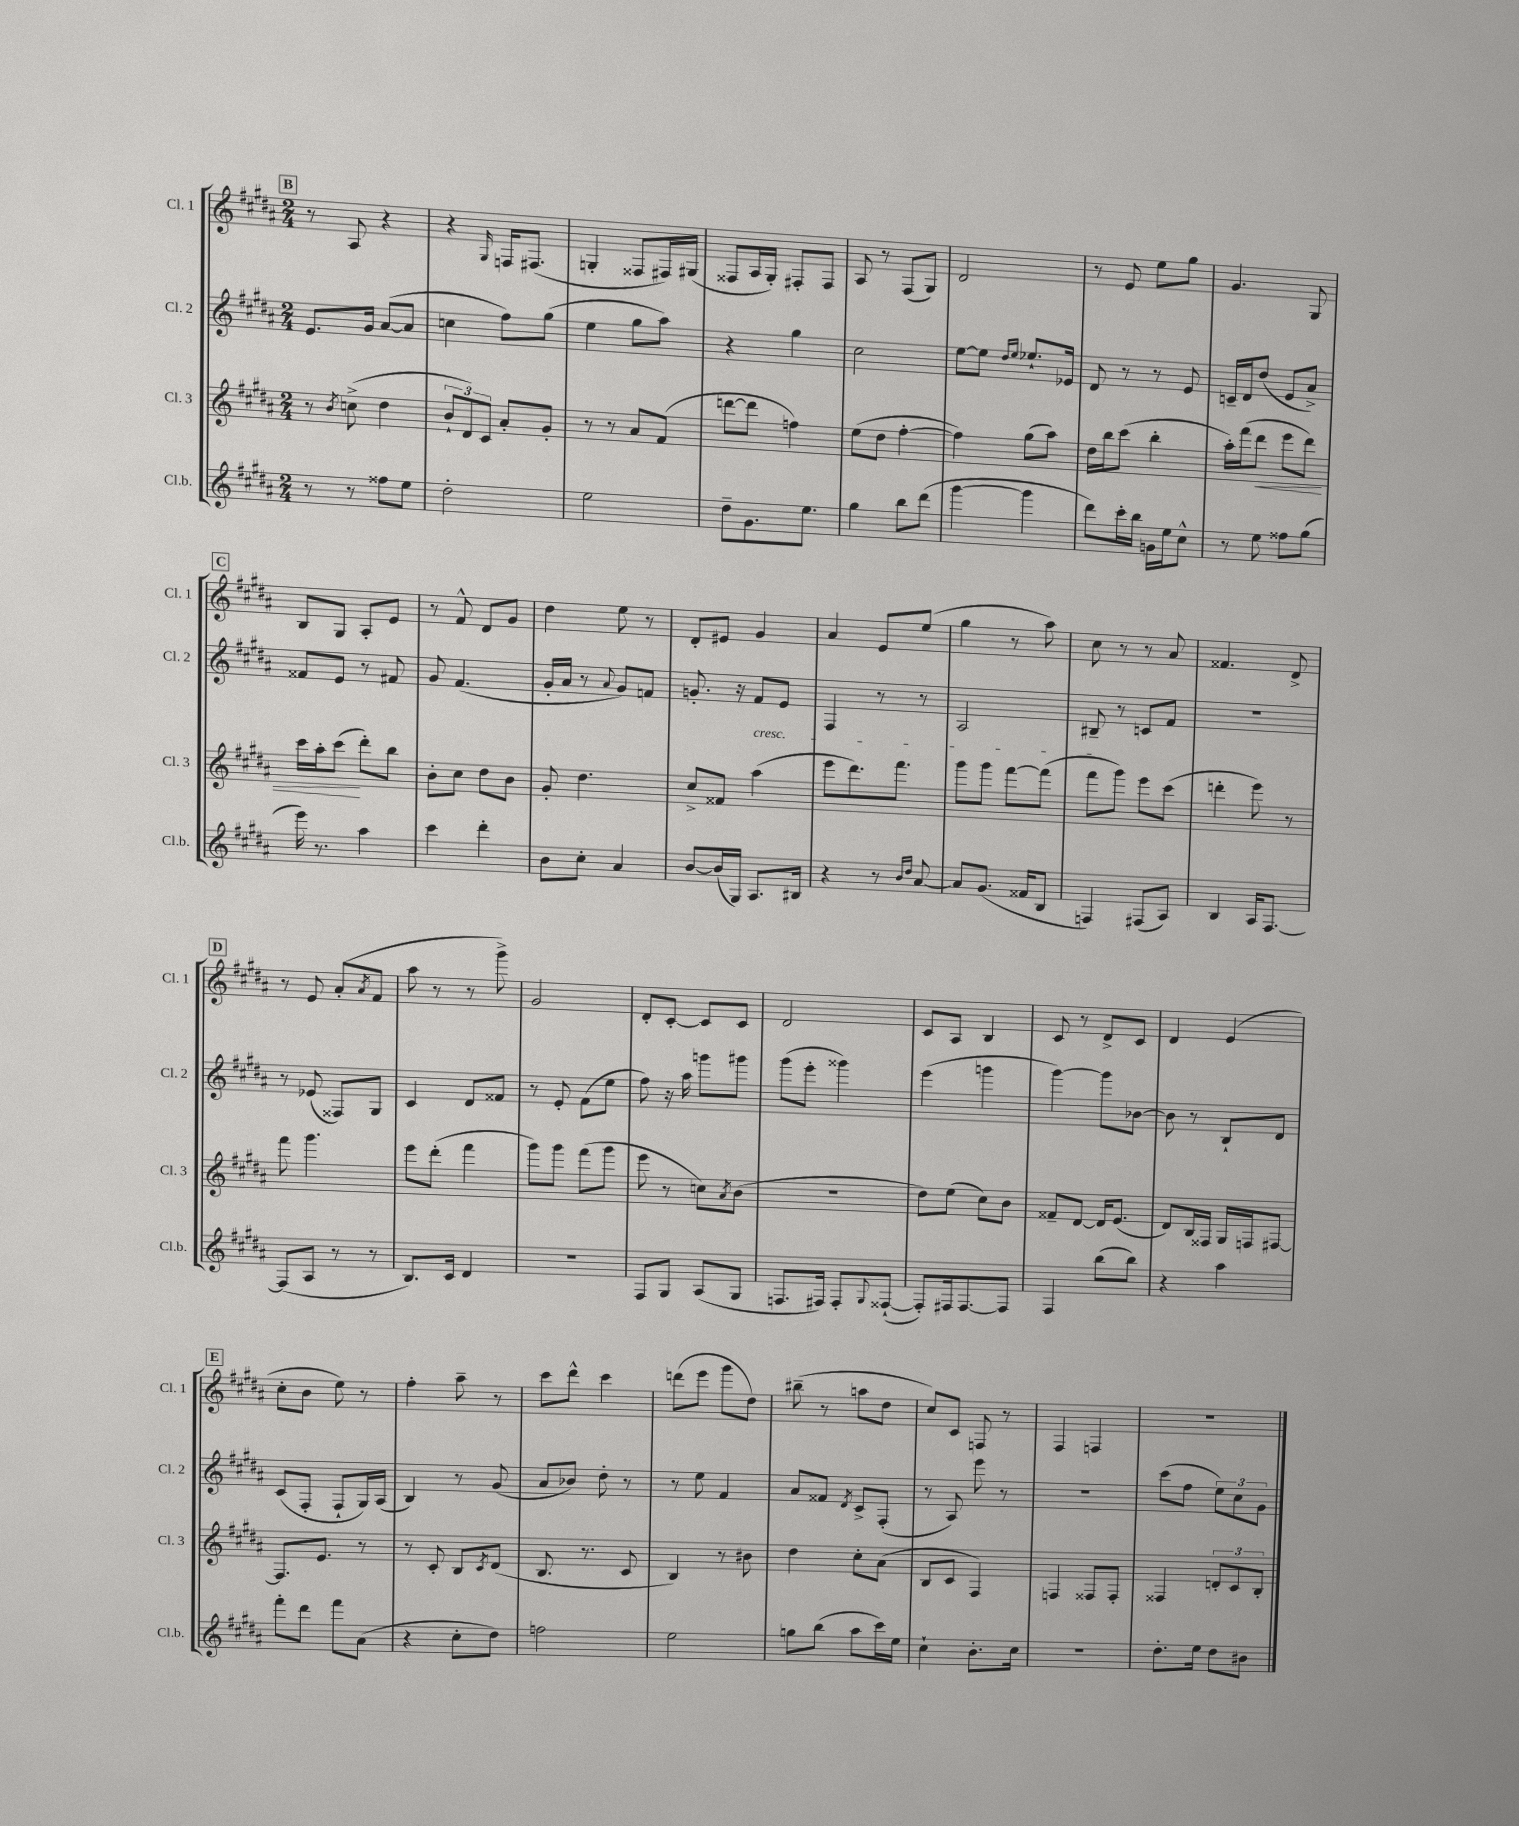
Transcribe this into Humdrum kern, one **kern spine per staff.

**kern	**kern	**dynam	**kern	**kern
*part4	*part3	*part3	*part2	*part1
*staff4	*staff3	*staff3	*staff2	*staff1
*I"Cl.b.	*I"Cl. 3	*	*I"Cl. 2	*I"Cl. 1
*I'Cl.b.	*I'Cl. 3	*	*I'Cl. 2	*I'Cl. 1
*clefG2	*clefG2	*	*clefG2	*clefG2
*k[f#c#g#d#a#]	*k[f#c#g#d#a#]	*	*k[f#c#g#d#a#]	*k[f#c#g#d#a#]
*M2/4	*M2/4	*	*M2/4	*M2/4
!!LO:REH:place=s1:t=B
=103	=103	=103	=103	=103
8r	8r	.	8.e/L	8r
.	8qb/	.	.	.
8r	(8ccn^\	.	.	8A#/
.	.	.	16g#/Jk	.
8ff##X\L	4dd#\	.	([8a#/L	4r
8ee\J	.	.	8a#/J]	.
=104	=104	=104	=104	=104
2dd#'\	12b`/L	.	4ccn\	4r
.	12d#/)	.	.	.
.	12c#/J	.	.	.
.	.	.	.	16qqG#/
.	8a#'/L	.	8ff#\L)	16Fn/KL
.	.	.	.	(8.F#X/J
.	8g#'/J	.	(8gg#\J	.
=105	=105	=105	=105	=105
2ee\	8r	.	4ee\	4Gn'/
.	8r	.	.	.
.	8a#/L	.	8gg#\L	8F##X/L
.	(8f#/J	.	8aa#\J)	16F#X/L)
.	.	.	.	(16G#X/JJ
=106	=106	=106	=106	=106
8dd#~\L	[8dddn\L	.	4r	8F##X/L
8.g#\	8ddd\J]	.	.	16A#/L
.	.	.	.	16G#'/JJ)
.	4ffn\)	.	4gg#\	8F#X'/L
8.ee\J	.	.	.	.
.	.	.	.	8F#/J
=107	=107	=107	=107	=107
4gg#\	(8ee\L	.	2cc#\	8A#/
.	8dd#\J	.	.	8r
8bb\L	[4ff#'\	.	.	(8F#/L
(8ddd#\J	.	.	.	8G#/J)
=108	=108	=108	=108	=108
[4ggg#\	4ff#\])	.	[8ee\L	2d#/
.	.	.	8ee\J]	.
.	.	.	16qqdd#/LL	.
.	.	.	16qqee/JJ	.
4ggg#\]	(8gg#\L	.	8.ee-X`/L	.
.	8aa#\J)	.	.	.
.	.	.	16e-X/Jk	.
=109	=109	=109	=109	=109
8ddd#\L)	16dd#\LL	.	8d#/	8r
.	16bb\J	.	.	.
16ccc#'\L	(8ccc#\J	.	8r	8e/
16bb\JJ	.	.	.	.
16gn\LL	4bb'\	.	8r	8ee\L
16ee\J	.	.	.	.
8cc#^^\J	.	.	8e/	8gg#\J
=110	=110	=110	=110	=110
8r	16aa#'\LL)	.	16cn~/LL	4.g#/
.	(16fff#\J	.	16d#/J	.
!	!	!LO:HP:b	!	!
8ee\	8ddd#\J	<	(8dd#/J	.
8ff##X\L	8eee\L	.	8e/L	.
(8gg#\J	8ddd#\J)	.	8a#^/J)	8G#/
!!LO:LB:g=z
!!LO:REH:place=s1:t=C
=111	=111	=111	=111	=111
16eee\)	16ccc#\LL	.	8f##X/L	8B/L
8.r	16aa#'\J	.	.	.
.	(8ccc#\J	.	8e/J	8G#/J
4aa#\	8ddd#'\L)	[	8r	8A#'/L
.	8bb\J	.	8f#X/	8e/J
=112	=112	=112	=112	=112
4ccc#\	8b'\L	.	8g#/	8r
.	8cc#\J	.	(4.f#/	8f#^^/
4ddd#'\	8dd#\L	.	.	8d#/L
.	8b\J	.	.	8g#/J
=113	=113	=113	=113	=113
8b\L	8g#'/	.	16g#'/LL	4dd#\
.	.	.	16a#/JJ	.
8cc#'\J	4.dd#\	.	8r	.
.	.	.	8qqa#/	.
4a#/	.	.	8g#/L)	8ee\
.	.	.	8fn/J	8r
=114	=114	=114	=114	=114
[8b/L	8cc#^/L	.	8.gn'/	8d#'/L
(16b/L]	8f##X/J	.	.	8e#X/J
16G#/JJ)	.	.	16r	.
!	!	!	!LO:TX:b:i:t=cresc.	!
8.A#/L	(4aa#\	.	8f#/L	4g#/
.	.	.	8e/J	.
16B#X/Jk	.	.	.	.
=115	=115	=115	=115	=115
4r	8eee\L	.	4F#/	4a#/
.	8.ddd#\)	.	.	.
8r	.	.	8r	8e/L
.	8.fff#\J	.	.	.
16qqb/LL	.	.	.	.
16qqdd#/JJ	.	.	.	.
[8a#/	.	.	8r	(8ee/J
=116	=116	=116	=116	=116
8a#/L]	8ggg#\L	.	2A#/	4gg#\
(8.g#/J	8ggg#\J	.	.	.
.	[8fff#\L	.	.	8r
16f##X/KL	.	.	.	.
8B/J	(8fff#\J]	.	.	8aa#\)
=117	=117	=117	=117	=117
4Fn/)	8fff#\L	.	8B#X~/	8cc#\
.	8ggg#\J)	.	8r	8r
(8F#X/L	8eee\L	.	8cn/L	8r
8A#/J)	(8ccc#\J	.	8f#/J	8a#/
=118	=118	=118	=118	=118
4B/	4dddn'\	.	2r	4.f##X/
16A#/KL	8eee\)	.	.	.
[8.F#/J	.	.	.	.
.	8r	.	.	8d#^/
!!LO:LB:g=z
!!LO:REH:place=s1:t=D
=119	=119	=119	=119	=119
(8F#/L]	8fff#\	.	8r	8r
8A#/J	4.ggg#\	.	(8e-X/	8e/
8r	.	.	8F##X/L)	(8a#'/L
.	.	.	.	8qa#/
8r	.	.	8G#/J	8f#/J
=120	=120	=120	=120	=120
8.B/L)	8eee\L	.	4c#/	8aa#\
.	(8ddd#'\J	.	.	8r
16c#/Jk	.	.	.	.
4d#/	4fff#\	.	8d#/L	8r
.	.	.	8f##X/J	8ggg#^\)
=121	=121	=121	=121	=121
2r	8ggg#\L)	.	8r	2g#/
.	8ggg#\J	.	8e'/	.
.	(8fff#\L	.	(8f#\L	.
.	8ggg#\J	.	8ee\J	.
=122	=122	=122	=122	=122
8F#/L	8eee\	.	8ff#\)	8d#'/L
8G#/J	8r	.	16r	[8c#'/J
.	.	.	16aa#\	.
(8A#/L	8ccn\L)	.	8gggn\L	8c#/L]
.	8qa#/	.	.	.
8G#/J	(8b\J	.	8ggg#X\J	8c#/J
=123	=123	=123	=123	=123
8.Fn/L	2r	.	(8ggg#\L	2d#/
.	.	.	8eee'\J	.
16F#X/Jk)	.	.	.	.
8F#'/L	.	.	4ggg##X\)	.
8qqG#/	.	.	.	.
([8F##X`/J	.	.	.	.
=124	=124	=124	=124	=124
8F##'/L])	8dd#\L)	.	(4eee\	8c#/L
16F#X/k	(8ee\J	.	.	8A#/J
[8.F#/	.	.	.	.
.	8cc#\L)	.	4gggn\	4B/
8F#/J]	8b\J	.	.	.
=125	=125	=125	=125	=125
4F#/	8f##X~/L	.	[4ggg#\)	8c#/
.	[8d#/J	.	.	8r
(8bb\L	16d#/KL]	.	8ggg#\L]	8d#^/L
.	(8.e/J	.	.	.
8bb\J)	.	.	[8b-X\J	8c#/J
=126	=126	=126	=126	=126
4r	8d#/L)	.	8b-\]	4d#/
.	16B/L	.	8r	.
.	16F##X/JJ	.	.	.
4aa#\	16G#/LL	.	8B`/L	(4e/
.	16Fn/J	.	.	.
.	[8F#X/J	.	8d#/J	.
!!LO:LB:g=z
!!LO:REH:place=s1:t=E
=127	=127	=127	=127	=127
8fff#'\L	8.F#/L]	.	(8c#/L	8cc#'\L
8ddd#\J	.	.	8F#'/J	8b\J
.	8.e/J	.	.	.
8fff#\L	.	.	8F#`/L	8ee\)
(8a#\J	8r	.	16G#/L)	8r
.	.	.	(16A#/JJ	.
=128	=128	=128	=128	=128
4r	8r	.	4B/)	4ff#'\
.	8c#'/	.	.	.
8cc#'\L	8B/L	.	8r	8aa#~\
.	8qc#/	.	.	.
8dd#\J)	(8d#/J	.	(8g#/	8r
=129	=129	=129	=129	=129
2ffn\	8.B/	.	8a#/L	8ccc#\L
.	.	.	8b-X/J)	8ddd#^^\J
.	8.r	.	.	.
.	.	.	8dd#'\	4ccc#\
.	8c#/	.	8r	.
=130	=130	=130	=130	=130
2ee\	4B/)	.	8r	(8dddn\L
.	.	.	8ee\	8eee\J
.	8r	.	4f#/	8ggg#\L
.	8b#X\	.	.	8dd#\J)
=131	=131	=131	=131	=131
8ggn\L	4dd#\	.	8a#/L	(8bb#X~\
(8bb\J	.	.	8f##X/J	8r
.	.	.	8qd#/	.
8aa#\L	8cc#'\L	.	8c#^/L	8aan\L
16ccc#\L)	(8a#\J	.	(8F#'/J	8dd#\J
16ee\JJ	.	.	.	.
=132	=132	=132	=132	=132
4cc#`\	8B/L	.	8r	8cc#/L)
.	8c#/J	.	8A#/)	8c#/J
8.b'\L	4F#/)	.	8eee\	8Fn/
.	.	.	8r	8r
16cc#\Jk	.	.	.	.
=133	=133	=133	=133	=133
2r	4Fn/	.	2r	4F#/
.	8F##X/L	.	.	4Fn/
.	8F##'/J	.	.	.
=134	=134	=134	=134	=134
8.dd#'\L	4F##X/	.	(8ccc#\L	2r
.	.	.	8ff#\J	.
16ee\Jk	.	.	.	.
8dd#\L	12dn'/L	.	12ee\L)	.
.	12c#/	.	12cc#\	.
8b#X\J	.	.	.	.
.	12B'/J	.	12g#\J	.
==	==	==	==	==
*-	*-	*-	*-	*-
